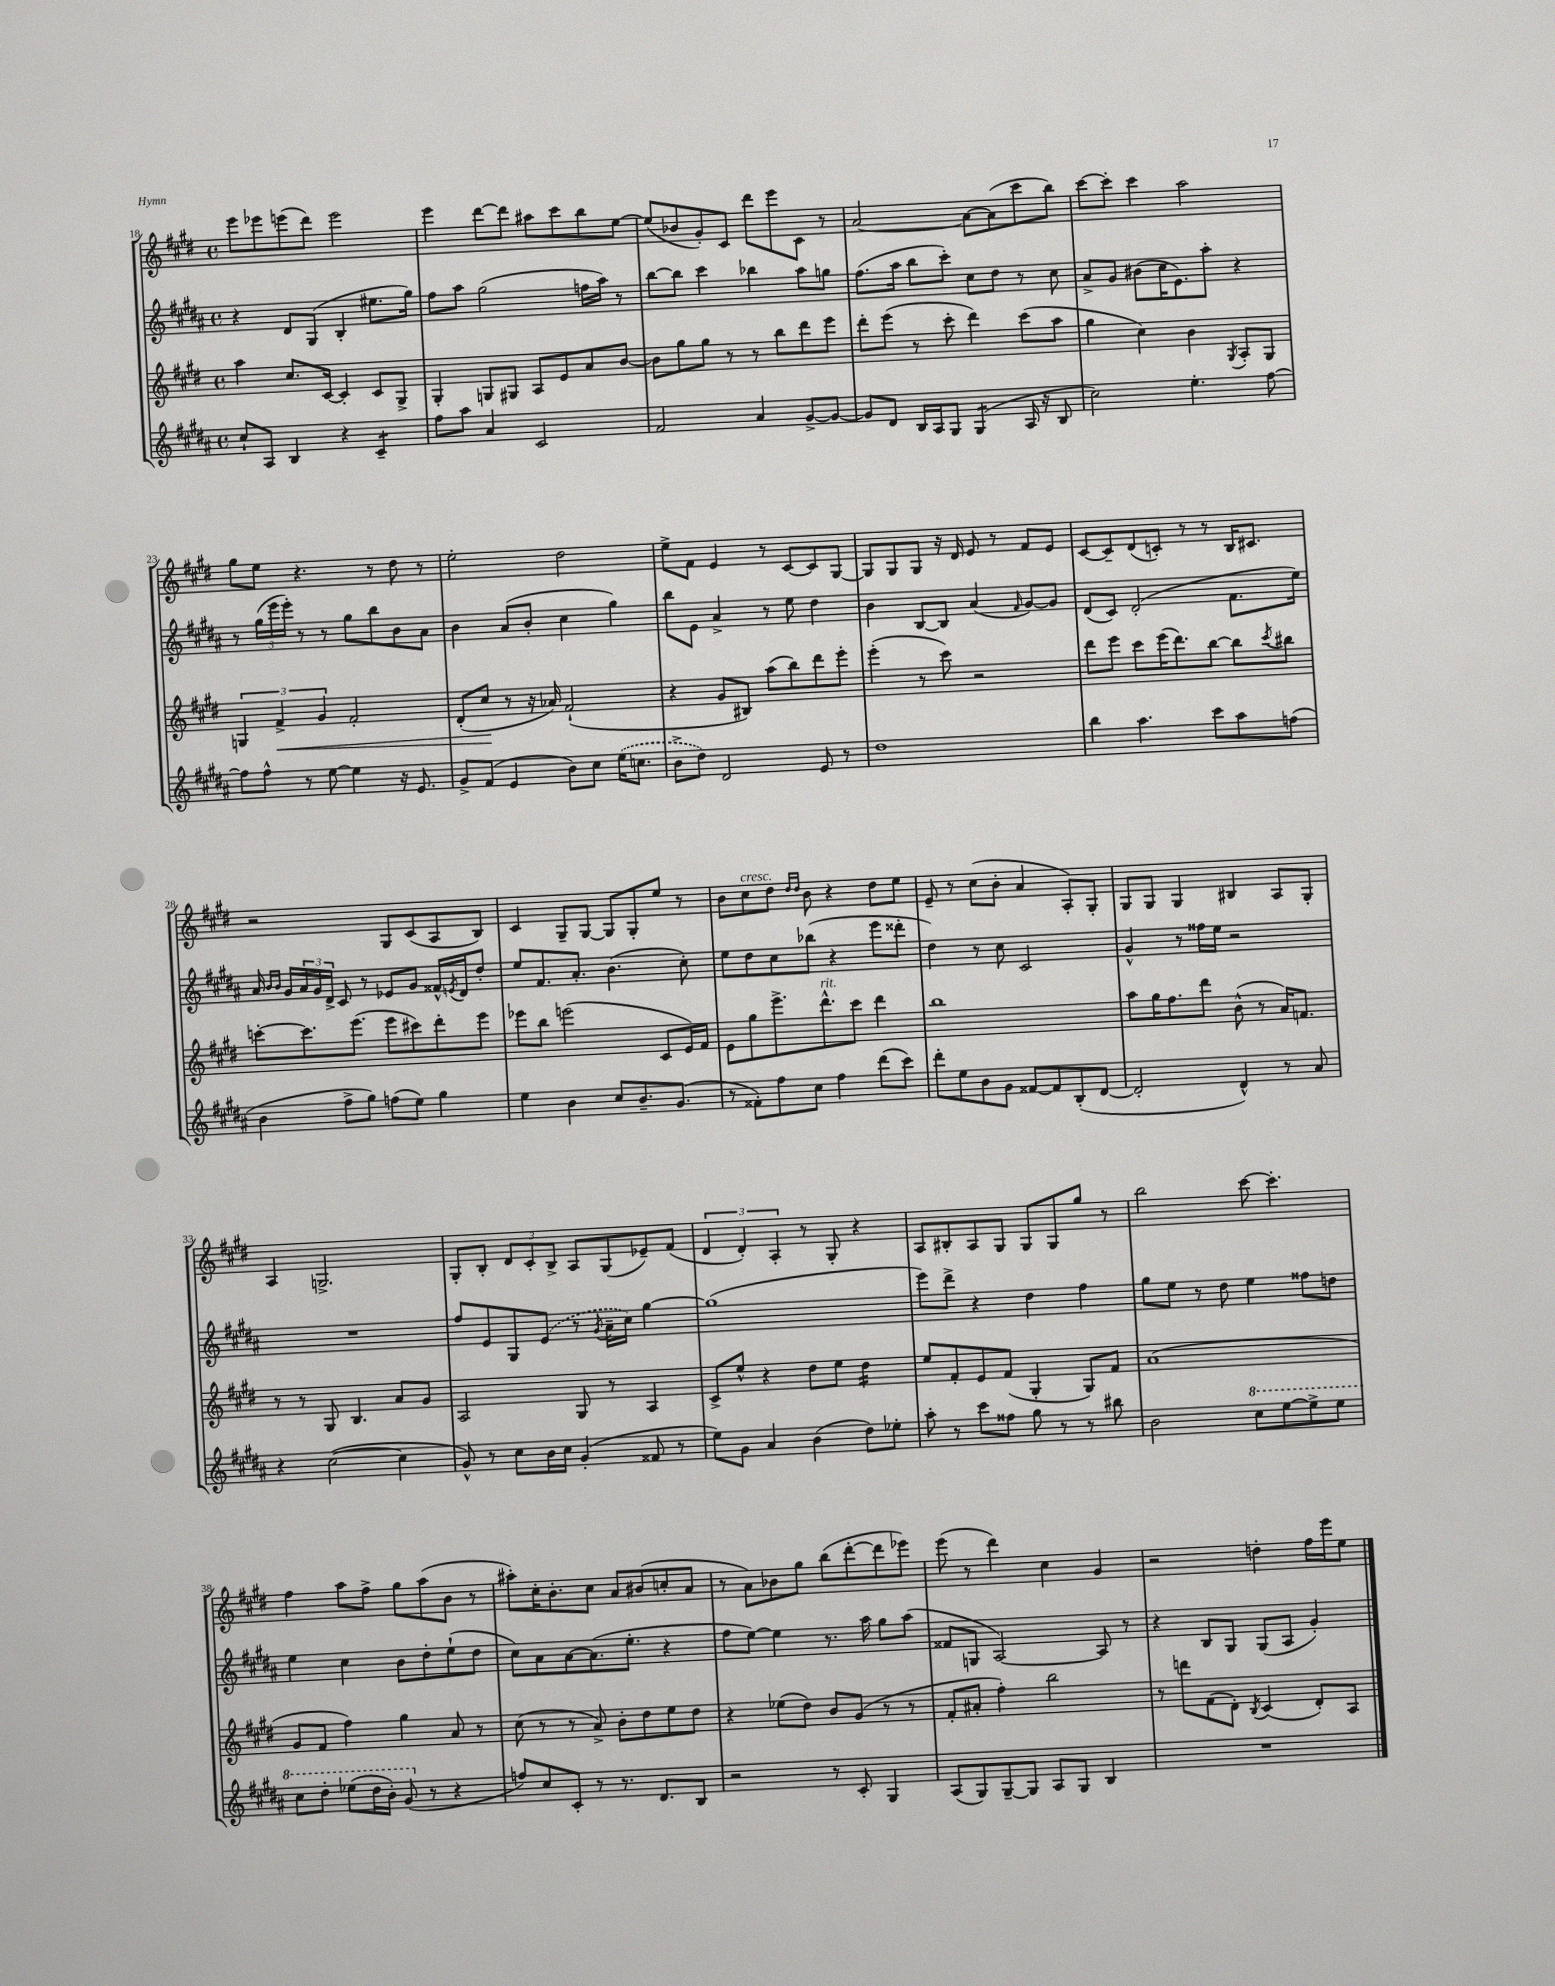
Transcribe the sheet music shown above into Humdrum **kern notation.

**kern	**kern	**kern	**kern
*staff4	*staff3	*staff2	*staff1
*clefG2	*clefG2	*clefG2	*clefG2
*k[f#c#g#d#a#]	*k[f#c#g#d#]	*k[f#c#g#d#a#]	*k[f#c#g#d#]
*M4/4	*M4/4	*M4/4	*M4/4
*met(c)	*met(c)	*met(c)	*met(c)
8cc#`	4aa	4r	8eee
8A#	.	.	8eee-
4B	8.cc#	8d#	(8eee
.	.	(8G#	8ddd#)
.	[16c#	.	.
4r	4c#']	4B'	2eee
4c#~	8c#	8.ee#	.
.	8G#^	.	.
.	.	16gg#)	.
=	=	=	=
8ff#	4G#'	8ff#	4eee
8aa#	.	8aa#	.
4a#	8G	(2gg#	[8ddd#
.	8G#	.	8ddd#]
2c#	8A	.	8aa#
.	8e	.	8ccc#
.	8a	16ff	8bb
.	.	16aa#)	.
.	[8b	8r	[8ee
=	=	=	=
2f#	8b]	[8bb	(8ee]
.	8gg#	8bb]	8b-
.	8gg#	4ccc#	8g#')
.	8r	.	8c#
4a#	8r	4bb-	8ddd#
.	8bb	.	8eee
[8g#^	8ddd#	8aa#	8c#
8g#_	8eee	8gg	8r
=	=	=	=
8g#]	8ddd#'	(8.ff#	[2a
8d#	(8eee	.	.
.	.	16aa#	.
16B	8r	8bb	.
16A#	.	.	.
8G#	8ccc#'	8ccc#')	.
(4G#	4ddd#)	8cc#	8a_
.	.	8dd#	(8a]
16A#	(8ccc#	8r	8ccc#
16r	.	.	.
8B	8aa	8cc#	8bb)
=	=	=	=
2cc#)	4gg#	8a#^	[8ccc#
.	.	8g#	8ccc#']
.	4cc#)	(8b#	4ccc#
.	.	16cc#	.
.	.	8.e)	.
4.ee'	4b	.	2aa
.	.	8aa#'	.
.	8qG#	.	.
.	8A'	4r	.
[8ff#	8G#	.	.
=	=	=	=
8ff#]	6G	8r	8gg#
8ff#^^	.	(24gg#	8ee
.	6f#^	24eee	.
.	.	24eee')	.
8r	.	8r	4.r
.	6g#	.	.
[8ee	.	8r	.
4ee]	2f#'	8gg#	.
.	.	8bb	8r
16r	.	8b	8dd#
8.e	.	.	.
.	.	8a#	8r
=	=	=	=
8g#^	(8d#'	4b	2ee'
(8f#	8cc#	.	.
4e	8r	(8a#	.
.	16r	8b'	.
.	16a-)	.	.
8b)	(2f#`	4cc#	2dd#
8cc#	.	.	.
(16ee	.	4gg#)	.
8.cc	.	.	.
=	=	=	=
8b^	4r	8bb	8ee^
8dd#)	.	8e	8f#
2d#	8g#	4a#^	4e
.	8B#)	.	.
.	(8aa	8r	8r
.	8bb)	8ee	[8c#
8e	8ddd#	4dd#	8c#]
8r	8eee'	.	[8G#
=	=	=	=
1dd#	(4eee'	4b	8G#]
.	.	.	8G#
.	8r	[8B	8G#
.	8ccc#)	8B]	16r
.	.	.	16d#
.	2r	(4a#	8e
.	.	.	8r
.	.	16qqf#	.
.	.	[8g#)	8f#
.	.	8g#]	8e
=	=	=	=
4bb	8ddd#	(8d#	[8c#
.	8eee	8c#)	8c#~]
4.aa#	8ccc#	(2d#'	(8d#
.	(16eee	.	8c')
.	8.ddd#)	.	.
.	.	.	8r
8ccc#	[8bb	.	8r
8aa#	8bb]	8.f#	16B
.	.	.	8.c#
.	8qccc#	.	.
(8ff	8bb#	.	.
.	.	16ee)	.
=	=	=	=
4b	[8ccc'	16a#	2r
.	.	16qqb	.
.	.	16qqb	.
.	.	16g#	.
.	8.ccc]	24a#	.
.	.	24g#	.
.	.	24d#^	.
8ff#^	.	8c#	.
.	(8.eee	.	.
8gg#)	.	8r	.
(8ff	8eee	8e-	8G#
8ee)	8ccc#)	8g#	(8c#
4gg#	8ddd#'	16f##^^	8A
.	.	8qe	.
.	.	16d#	.
.	8eee	8dd#'	8B)
=	=	=	=
4ee	8eee-	8ee	4c#
.	8bb	8.f#	.
4b	(2eee	.	8G#~
.	.	8.a#'	.
.	.	.	[8G#
8cc#	.	(4.b	8G#]
8.b~	.	.	8G#'
.	8c#	.	8ee
(8.g#	.	.	.
.	16e)	8cc#')	8r
.	16f#	.	.
=	=	=	=
8r	8e	8ee	8b
8f##')	8gg#	8dd#	8cc#
8ff#	8.eee^	8cc#	8dd#
.	.	.	16qqdd#
.	.	.	16qqdd#
8cc#	.	(8bb-	8b
.	8.ddd#^^	.	.
4ff#	.	4r	4r
.	8ccc#	.	.
(8ddd#	4ddd#	8eee	8dd#
8ccc#)	.	8ddd##'	8ee
=	=	=	=
8ddd#'	1bb	4dd#)	8e~
8ee	.	.	8r
8b	.	8r	(8cc#
8g#	.	8cc#	8b'
[8f##	.	2c#	4a
8f##]	.	.	.
(8B'	.	.	8A')
[8d#	.	.	8G#'
=	=	=	=
2d#']	8aa	4g#^^	8G#
.	16gg#	.	8G#
.	8.ff#	.	.
.	.	8r	4G#
.	8ddd#	16ff##	.
.	.	16ee	.
4d#^^)	(8b^^	2r	4B#
.	8r	.	.
8r	16a)	.	8A
.	8.f	.	.
8a#	.	.	8G#'
=	=	=	=
4r	8r	1r	4A
.	8r	.	.
([2cc#	8G#	.	2.G^
.	4.B	.	.
4cc#]	8a	.	.
.	8g#	.	.
=	=	=	=
8g#^^)	2A	8ff#	8G#'
8r	.	8e	8B'
8cc#	.	8G#	12d#
.	.	.	12c#'
16b	.	(8e	.
.	.	.	12B^
16cc#	.	.	.
(4g#'	8G#	8r	8A
.	.	8qg#	.
.	8r	16a#~	(8G#
.	.	16cc#)	.
8f##	4A	[4gg#	8e-~)
8r	.	.	(8f#
=	=	=	=
8ee)	8c#^	(1gg#]	6d#
8g#	8ee^^	.	.
.	.	.	6d#')
4a#	4r	.	.
.	.	.	6A'
(4b	8dd#	.	8r
.	8ee	.	8G#'
8dd#)	4dd#	.	4r
8ee-'	.	.	.
=	=	=	=
8aa#'	8ee	8eee)	8A
8r	8f#'	8ddd#^	8B#'
8ccc#	8e	4r	8A
8ff##	(8f#	.	8G#
8gg#	4G#'	4dd#	8G#
8r	.	.	8G#
8r	8G#)	4ff#	8gg#
8bb#	8f#	.	8r
=	=	=	=
2b	(1a	8gg#	2bb
.	.	8ee	.
.	.	8r	.
.	.	8dd#	.
8ccc#	.	4ee	[8ccc#
[8eee	.	.	4.ccc#']
8eee^]	.	8ff##	.
8eee	.	8dd	.
=	=	=	=
8ccc#	8g#	4ee	4ff#
8ddd#'	8f#	.	.
(8eee-	4ff#)	4cc#	8aa
16ddd#	.	.	8ff#^
16bb')	.	.	.
(8gg#	4gg#	8b	8gg#
8r	.	8dd#'	(8aa
4r	8a	(8ee`	8b
.	8r	8dd#	8r
=	=	=	=
8ff)	(8cc#	8cc#)	8aa#')
8cc#	8r	8a#	16cc#'
.	.	.	8.b'
8c#'	8r	[8a#	.
8r	8a^)	(8.a#]	8cc#
8.r	8b'	.	8a
.	.	8.ee'	.
.	8dd#	.	(8b#
8.d#	.	.	.
.	8ee	4r	8cc'
8B	8dd#	.	8a
=	=	=	=
2r	4r	8ff#	8r
.	.	[8ee)	8a)
.	(8ee-	4ee]	8b-
.	8dd#)	.	8gg#
8r	8b	8.r	(8bb
8c#'	(8g#	.	[8ddd#'
.	.	16aa#	.
4G#	8r	8gg#	8ddd#]
.	8r	(8aa#	8eee-)
=	=	=	=
(8A#	8f#'	8f##	(8eee
8G#)	8a#'	8G	8r
[8G#~	4ff#')	[2A#)	4ddd#)
8G#]	.	.	.
8A#	2bb	.	4cc#
8G#	.	.	.
4B	.	8A#]	4g#
.	.	8r	.
=	=	=	=
1r	8r	4r	2r
.	8ddd	.	.
.	(8f#	8B	.
.	8d#')	8G#	.
.	8qB	.	.
.	(4c#	(8G#	4dd'
.	.	8A#	.
.	8d#')	4g#')	16ff#
.	.	.	16eee
.	8A	.	8ee
==	==	==	==
*-	*-	*-	*-
